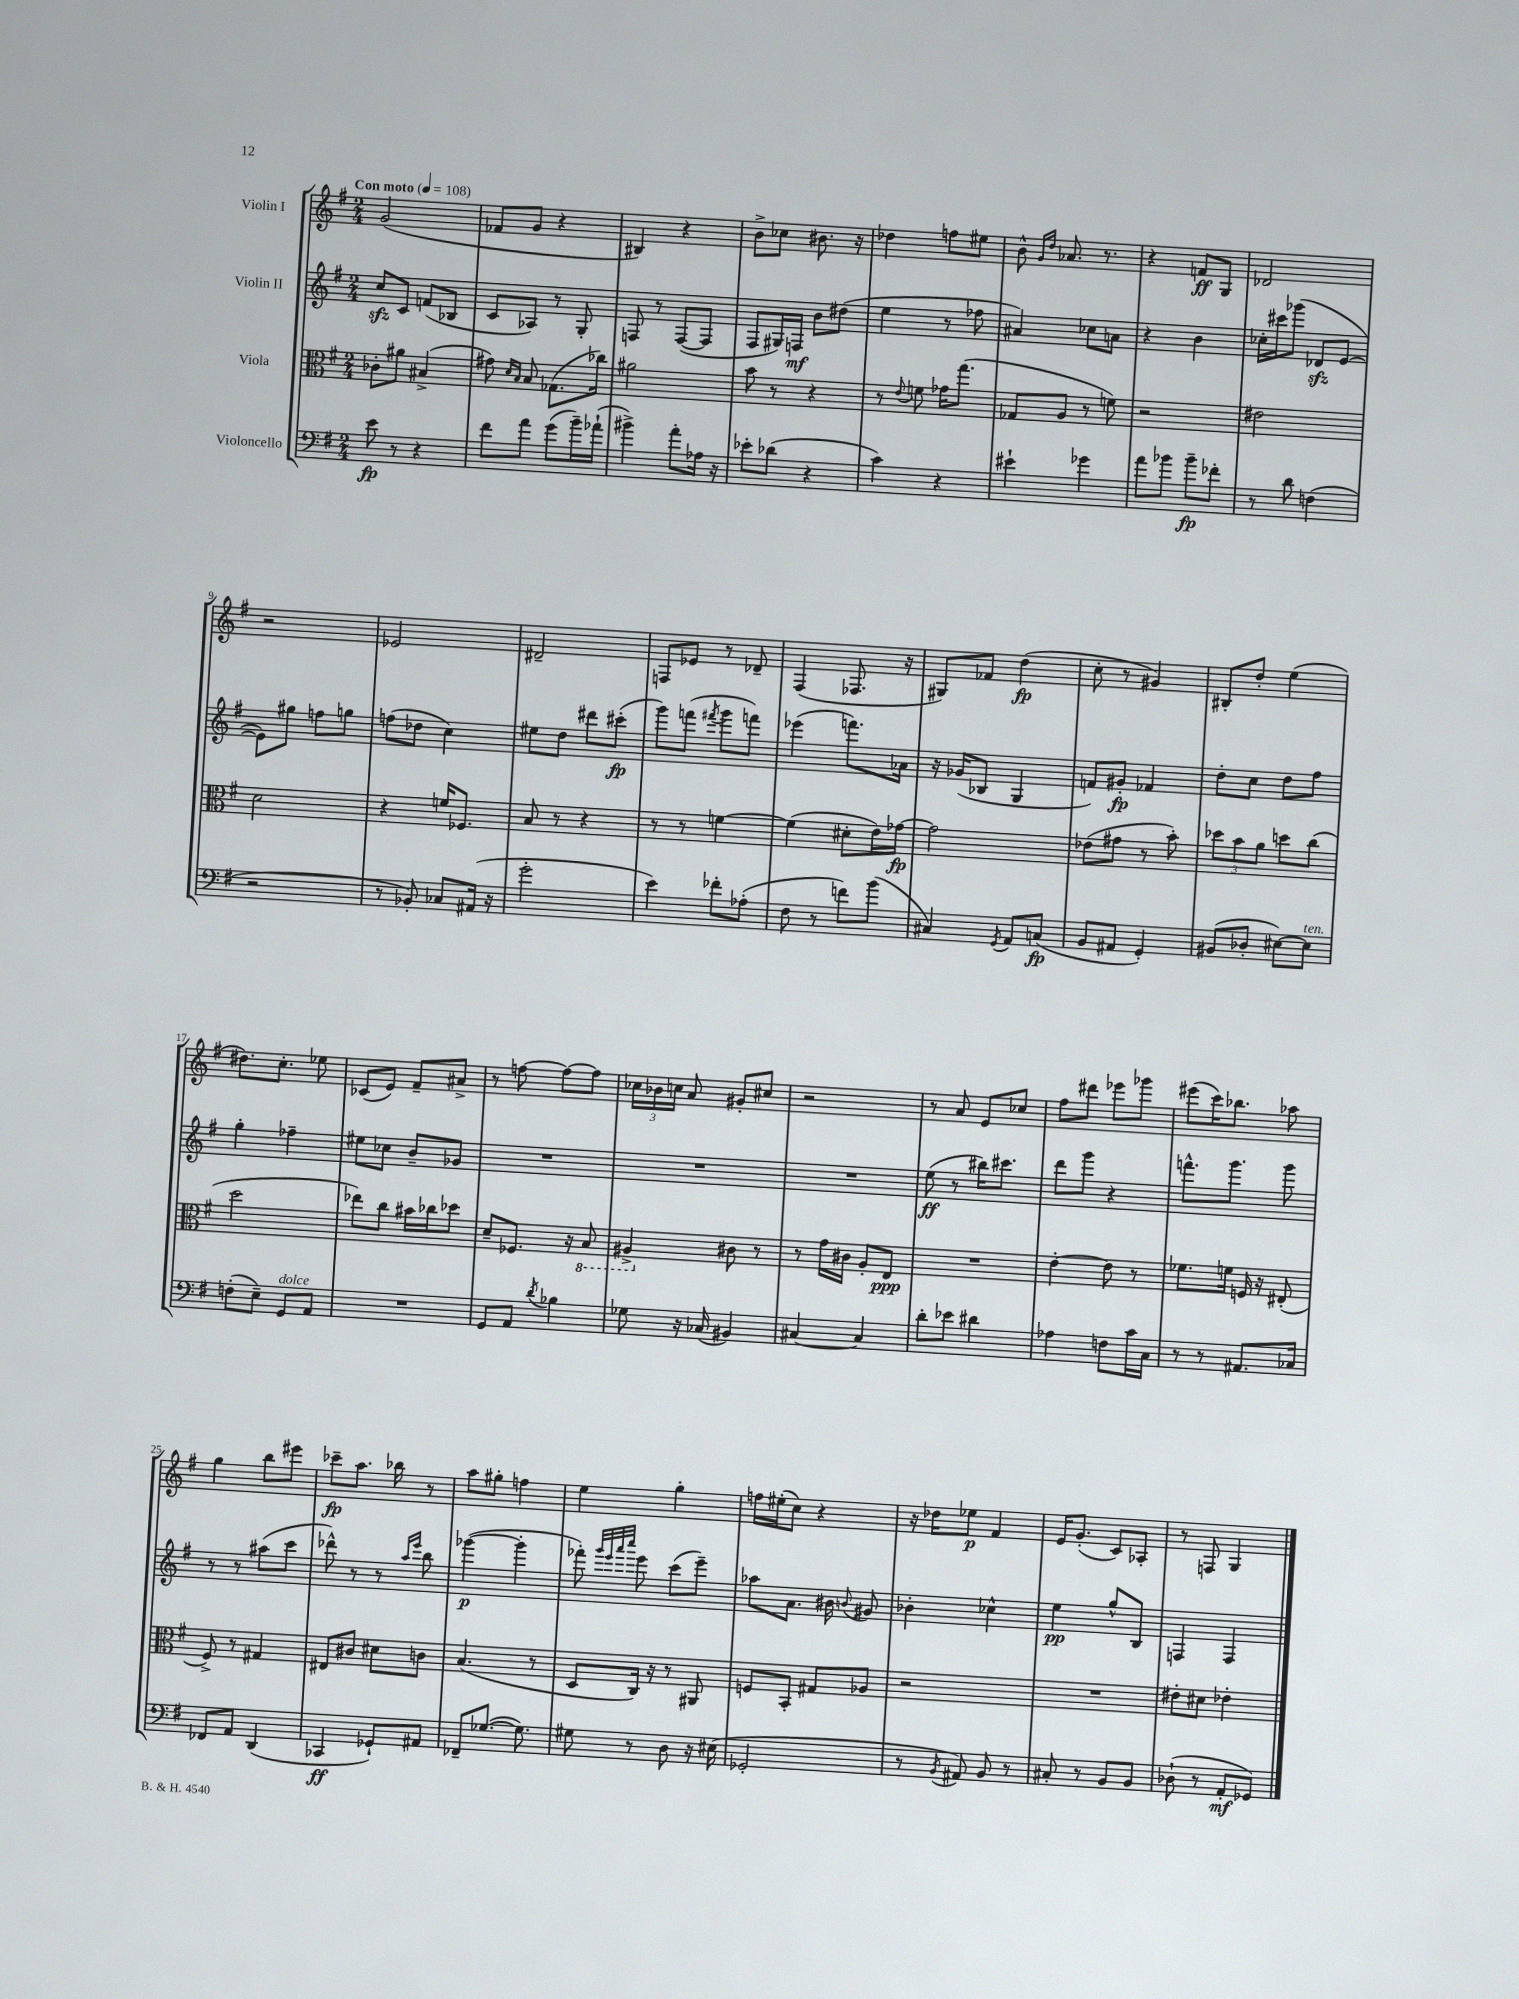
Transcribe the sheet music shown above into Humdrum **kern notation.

**kern	**dynam	**kern	**dynam	**kern	**dynam	**kern	**dynam
*part4	*part4	*part3	*part3	*part2	*part2	*part1	*part1
*staff4	*staff4	*staff3	*staff3	*staff2	*staff2	*staff1	*staff1
*I"Violoncello	*	*I"Viola	*	*I"Violin II	*	*I"Violin I	*
*clefF4	*	*clefC3	*	*clefG2	*	*clefG2	*
*k[f#]	*	*k[f#]	*	*k[f#]	*	*k[f#]	*
*M2/4	*	*M2/4	*	*M2/4	*	*M2/4	*
*MM108	*	*MM108	*	*MM108	*	*MM108	*
=1	=1	=1	=1	=1	=1	=1	=1
!	!	!	!	!	!	!LO:TX:a:B:t=Con moto	!
8e\	fp	8c-X'\L	.	8cczz/L	.	(2g/	.
8r	.	8a#X\J	.	8c/J	.	.	.
4r	.	(4B#X^/	.	(8fn/L	.	.	.
.	.	.	.	8B-X/J	.	.	.
=2	=2	=2	=2	=2	=2	=2	=2
8f#\L	.	8g#X\)	.	8c/L	.	8f-X/L	.
.	.	16qqd/LL	.	.	.	.	.
.	.	16qqB/JJ	.	.	.	.	.
8a\J	.	8B/	.	8A-X/J)	.	8g/J	.
(8g\L	.	(8.G-X\L	.	8r	.	4r	.
16b~\L)	.	.	.	8G'/	.	.	.
(16a-X`\JJ	.	16cc-X\Jk)	.	.	.	.	.
=3	=3	=3	=3	=3	=3	=3	=3
4b#X^\)	.	2a#X\	.	8Fn/	.	4B#X/)	.
.	.	.	.	8r	.	.	.
8a'\L	.	.	.	([8F/L	.	4r	.
16A-X\Jk	.	.	.	8F/J]	.	.	.
16r	.	.	.	.	.	.	.
=4	=4	=4	=4	=4	=4	=4	=4
8e-X'\L	.	8b\	.	8F#/L	.	8b^\L	.
(8d-X\J	.	8r	.	16G#X/L)	.	8cc-X\J	.
.	.	.	.	16Fn/JJ	mf	.	.
4r	.	4r	.	8b\L	.	8.b#X\	.
.	.	.	.	(8dd#X\J	.	.	.
.	.	.	.	.	.	16r	.
=5	=5	=5	=5	=5	=5	=5	=5
4c\)	.	8r	.	4ee\	.	4dd-X\	.
.	.	8qqe/	.	.	.	.	.
.	.	8fn\	.	.	.	.	.
4r	.	16g-X\KL	.	8r	.	8ffn\L	.
.	.	(8.gg\J	.	.	.	.	.
.	.	.	.	8ff-X\	.	8ee#X\J	.
=6	=6	=6	=6	=6	=6	=6	=6
4e#X`\	.	8G-X/L	.	4a#X/)	.	8b^^\	.
.	.	.	.	.	.	16qqg/LL	.
.	.	.	.	.	.	16qqdd/JJ	.
.	.	8A/J	.	.	.	8.a-X/	.
4g-X\	.	8r	.	8cc-X\L	.	.	.
.	.	.	.	.	.	8.r	.
.	.	8fn\)	.	8an\J	.	.	.
=7	=7	=7	=7	=7	=7	=7	=7
8a\L	.	2r	.	4r	.	4r	.
8b-X\J	.	.	.	.	.	.	.
8b-~\L	fp	.	.	4b\	.	8fn/L	ff
8f-X'\J	.	.	.	.	.	8G/J	.
=8	=8	=8	=8	=8	=8	=8	=8
8r	.	2e#X\	.	16cc-X'\LL	.	2d-X/	.
.	.	.	.	16ccc#X\J	.	.	.
8d\	.	.	.	(8ggg-X\J	.	.	.
(4Fn\	.	.	.	8d-Xzz/L	.	.	.
.	.	.	.	[8e/J	.	.	.
!!LO:LB:g=z
=9	=9	=9	=9	=9	=9	=9	=9
2r	.	2d\	.	8e\L])	.	2r	.
.	.	.	.	8gg#X\J	.	.	.
.	.	.	.	8ffn\L	.	.	.
.	.	.	.	8ggn\J	.	.	.
=10	=10	=10	=10	=10	=10	=10	=10
8r	.	4r	.	(8ffn\L	.	2e-X/	.
8BB-X'/)	.	.	.	8dd-X\J	.	.	.
8C-X/L	.	16fn/KL	.	4cc\)	.	.	.
.	.	8.F-X/J	.	.	.	.	.
(16AA#X/Jk	.	.	.	.	.	.	.
16r	.	.	.	.	.	.	.
=11	=11	=11	=11	=11	=11	=11	=11
2g'\	.	8B/	.	8ee#X\L	.	2d#X~/	.
.	.	8r	.	8dd\J	.	.	.
.	.	4r	.	8ddd#X\L	.	.	.
.	.	.	.	(8ccc#X'\J	fp	.	.
=12	=12	=12	=12	=12	=12	=12	=12
4e\)	.	8r	.	8ggg\L)	.	8Fn/L	.
.	.	8r	.	(8fffn\J	.	8e-X/J	.
.	.	.	.	8qfff#X/	.	.	.
8f-X'\L	.	[4fn\	.	8ggg\L	.	8r	.
(8A-X'\J	.	.	.	8fffn\J)	.	8d-X~/	.
=13	=13	=13	=13	=13	=13	=13	=13
8F#\	.	(4f\]	.	(4eee-X\	.	(4F#/	.
8r	.	.	.	.	.	.	.
8fn\L)	.	8d#X'\L	.	8.fffn\L)	.	8.F-X/	.
(8b\J	.	16e\L)	.	.	.	.	.
.	.	[16g-X\JJ	fp	16a-X\Jk	.	16r	.
=14	=14	=14	=14	=14	=14	=14	=14
4C#X/)	.	2g-\]	.	16r	.	8G#X/L)	.
.	.	.	.	(16g-X/KL	.	.	.
.	.	.	.	8B-X/J	.	8f-X/J	.
8qGG/	.	.	.	.	.	.	.
8AA/L	.	.	.	4G/	.	(4dd\	fp
(8Cn/J	fp	.	.	.	.	.	.
=15	=15	=15	=15	=15	=15	=15	=15
8BB/L	.	(8e-X\L	.	8fn/L)	.	8cc'\	.
8AA#X/J	.	8g#X\J	.	8g#X'/J	fp	8r	.
4GG'/)	.	8r	.	4f-X/	.	4g#X/)	.
.	.	8b'\)	.	.	.	.	.
=16	=16	=16	=16	=16	=16	=16	=16
(8BB#X/L	.	12dd-X\L	.	8dd'\L	.	8B#X'/L	.
.	.	12b\	.	.	.	.	.
8D-X'/J	.	.	.	8cc\J	.	8dd'/J	.
.	.	12a\J	.	.	.	.	.
[8E#X\L)	.	8ddn\L	.	8dd\L	.	(4ee\	.
!LO:TX:a:i:t=ten.	!	!	!	!	!	!	!
8E#\J]	.	(8cc\J	.	8ff#\J	.	.	.
!!LO:LB:g=z
=17	=17	=17	=17	=17	=17	=17	=17
(8Fn'\L	.	2dd\	.	4gg'\	.	8.dd#X\L)	.
8E~\J)	.	.	.	.	.	.	.
.	.	.	.	.	.	8.cc'\J	.
!LO:TX:a:i:t=dolce	!	!	!	!	!	!	!
8GG/L	.	.	.	4ff-X~\	.	.	.
8AA/J	.	.	.	.	.	8ee-X\	.
=18	=18	=18	=18	=18	=18	=18	=18
2r	.	8ee-X\L)	.	8ee#X\L	.	(8c-X/L	.
.	.	8cc\J	.	8cc-X\J	.	8e/J)	.
.	.	16b#X\LL	.	8b~/L	.	8f#~/L	.
.	.	16cc-X\J	.	.	.	.	.
.	.	8dd-X\J	.	8g-X/J	.	8a#X^/J	.
=19	=19	=19	=19	=19	=19	=19	=19
8GG/L	.	8d~/L	.	2r	.	8r	.
8AA/J	.	8.F-X/J	.	.	.	[8ffn\	.
8qd/	.	.	.	.	.	.	.
4B-X\	.	.	.	.	.	8ff\L_	.
.	.	16r	.	.	.	.	.
*	*	*8ba	*	*	*	*	*
.	.	8BB/	.	.	.	8ff\J]	.
=20	=20	=20	=20	=20	=20	=20	=20
8G-X\	.	4AA#X^/	.	2r	.	24cc-X\LL	.
.	.	.	.	.	.	24b-X\	.
.	.	.	.	.	.	24ccn\JJ	.
16r	.	.	.	.	.	8a/	.
(16C-X/	.	.	.	.	.	.	.
*	*	*X8ba	*	*	*	*	*
4BB#X/)	.	8c#X\	.	.	.	8g#X'/L	.
.	.	8r	.	.	.	8cc#X/J	.
=21	=21	=21	=21	=21	=21	=21	=21
[4C#X/	.	8r	.	2r	.	2r	.
.	.	16g\LL	.	.	.	.	.
.	.	16c#X\JJ	.	.	.	.	.
4C#/]	.	8A'/L	.	.	.	.	.
.	.	8E/J	ppp	.	.	.	.
=22	=22	=22	=22	=22	=22	=22	=22
8d'\L	.	2r	.	(8ee\	ff	8r	.
8e-X\J	.	.	.	8r	.	8a/	.
4d#X\	.	.	.	16bb#X\KL)	.	8e/L	.
.	.	.	.	8.ccc#X\J	.	.	.
.	.	.	.	.	.	8cc-X/J	.
=23	=23	=23	=23	=23	=23	=23	=23
4A-X\	.	[4e'\	.	8ddd\L	.	8ff#\L	.
.	.	.	.	8ggg\J	.	8ddd#X\J	.
8Fn\L	.	8e\]	.	4r	.	8eee-X\L	.
16c\L	.	8r	.	.	.	8ggg-X\J	.
16C\JJ	.	.	.	.	.	.	.
=24	=24	=24	=24	=24	=24	=24	=24
8r	.	8.f-X\L	.	8.fffn^^\L	.	(8eee#X\L	.
8r	.	.	.	.	.	16ccc\K)	.
.	.	16fn\Jk	.	8.ggg\J	.	8.bb-X\J	.
8.AA#X/L	.	16Fn/	.	.	.	.	.
.	.	16r	.	.	.	.	.
.	.	(8E#X'/	.	8ggg\	.	8aa-X\	.
16C-X/Jk	.	.	.	.	.	.	.
!!LO:LB:g=z
=25	=25	=25	=25	=25	=25	=25	=25
8FF-X/L	.	8F#^/)	.	8r	.	4gg\	.
8AA/J	.	8r	.	8r	.	.	.
(4DD/	.	4G#X/	.	(8aa#X\L	.	8bb\L	.
.	.	.	.	8ccc\J	.	8eee#X\J	.
=26	=26	=26	=26	=26	=26	=26	=26
4CC-X/	ff	8E#X/L	.	8ddd-X^^\)	.	8ccc-X~\L	fp
.	.	8c#X/J	.	8r	.	8.aa\J	.
8GG-X`/L)	.	8d#X\L	.	8r	.	.	.
.	.	.	.	.	.	16bb-X\	.
.	.	.	.	16qqaa/LL	.	.	.
.	.	.	.	16qqeee/JJ	.	.	.
8AA#X/J	.	8cn\J	.	8bb\	.	8r	.
=27	=27	=27	=27	=27	=27	=27	=27
8FF-X~/L	.	(4.B/	.	([4ggg-X\	p	8aa\L	.
([8.G-X/J	.	.	.	.	.	8gg#X'\J	.
.	.	.	.	4ggg-'\]	.	4ffn\	.
8.G-\])	.	.	.	.	.	.	.
.	.	8r	.	.	.	.	.
=28	=28	=28	=28	=28	=28	=28	=28
8G#X\	.	8D/L	.	8fff-X'\)	.	4ee\	.
.	.	.	.	32qqggg/LLL	.	.	.
.	.	.	.	32qqeee/	.	.	.
.	.	.	.	32qqaaa/	.	.	.
.	.	.	.	32qqcccc/JJJ	.	.	.
8r	.	16C/Jk)	.	8eee\	.	.	.
.	.	16r	.	.	.	.	.
8D\	.	8r	.	(8ccc\L	.	4gg'\	.
16r	.	8AA#X/	.	8eee~\J)	.	.	.
(16E#X\	.	.	.	.	.	.	.
=29	=29	=29	=29	=29	=29	=29	=29
2GG-X'/	.	8Fn/L	.	8aa-X\L	.	16ffn\LL	.
.	.	.	.	.	.	(16ee#X'\J	.
.	.	8BB'/J	.	8.a\J	.	8cc\J)	.
.	.	8G#X/L	.	.	.	4r	.
.	.	.	.	16b#X\	.	.	.
.	.	.	.	8qqbn/	.	.	.
.	.	8A-X/J	.	8g#X/	.	.	.
=30	=30	=30	=30	=30	=30	=30	=30
8r	.	2r	.	4b-X'\	.	16r	.
.	.	.	.	.	.	16dd-X\KL	.
8qBB/	.	.	.	.	.	.	.
8AA#X/)	.	.	.	.	.	8ee-X\J	p
8BB/	.	.	.	4cc-X^^\	.	4f#/	.
8r	.	.	.	.	.	.	.
=31	=31	=31	=31	=31	=31	=31	=31
8C#X'/	.	2r	.	4ee\	pp	16e/KL	.
.	.	.	.	.	.	(8.g'/J	.
8r	.	.	.	.	.	.	.
8BB/L	.	.	.	8gg^^/L	.	8c/L)	.
8BB/J	.	.	.	8B/J	.	8A-X'/J	.
=32	=32	=32	=32	=32	=32	=32	=32
(8D-X`\	.	8e#X'\L	.	4Fn/	.	8r	.
8r	.	8d#X\J	.	.	.	8Fn/	.
8AA'/L	mf	4e-X'\	.	4F/	.	4G/	.
8GG-X/J)	.	.	.	.	.	.	.
==	==	==	==	==	==	==	==
*-	*-	*-	*-	*-	*-	*-	*-
